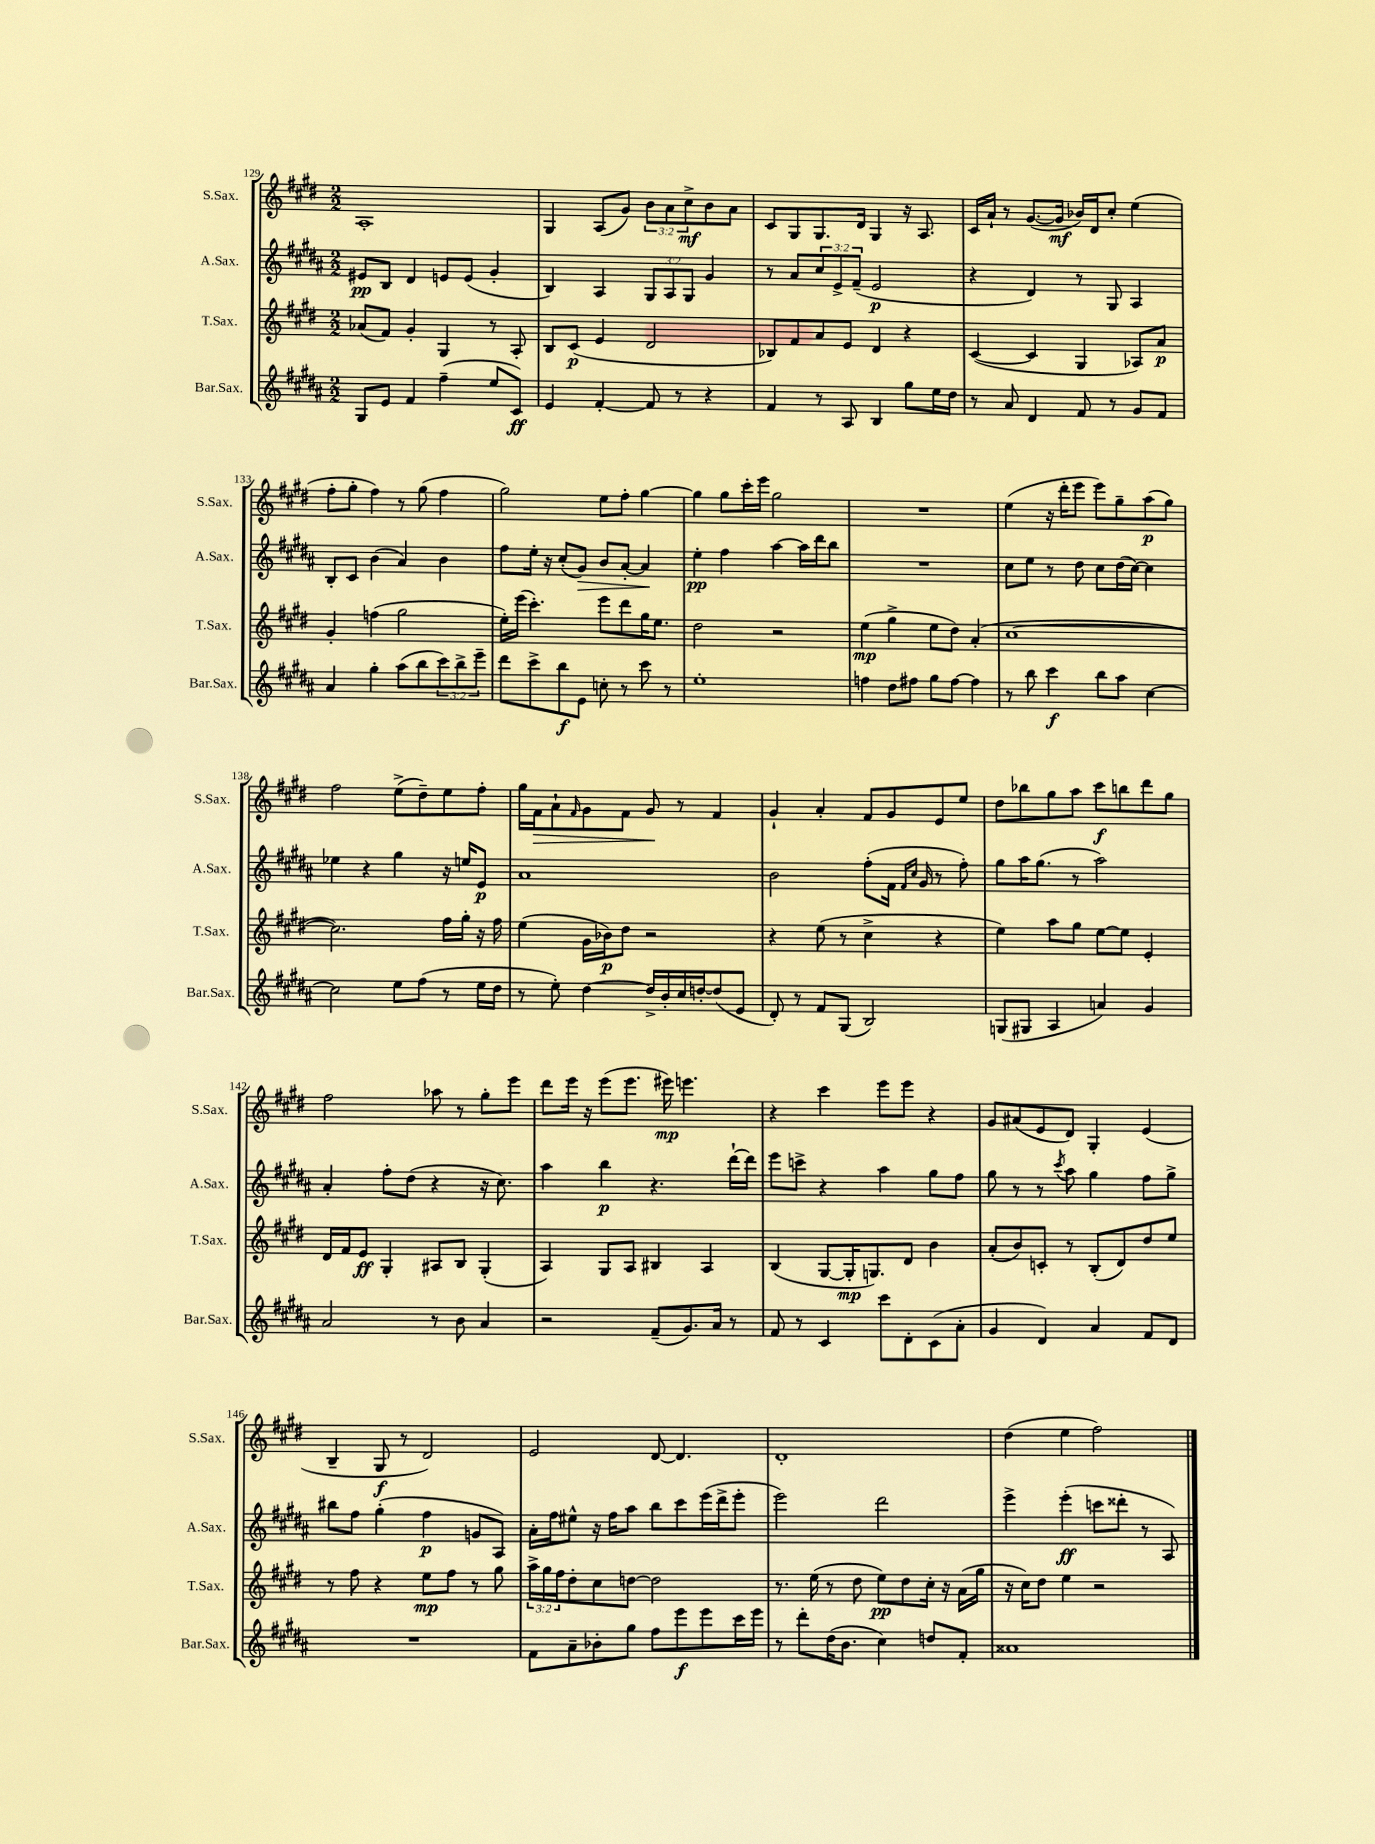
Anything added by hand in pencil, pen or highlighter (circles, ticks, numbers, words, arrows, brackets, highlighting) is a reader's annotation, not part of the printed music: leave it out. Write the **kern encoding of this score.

**kern	**kern	**kern	**kern
*staff4	*staff3	*staff2	*staff1
*clefG2	*clefG2	*clefG2	*clefG2
*k[f#c#g#d#a#]	*k[f#c#g#d#]	*k[f#c#g#d#a#]	*k[f#c#g#d#]
*M2/2	*M2/2	*M2/2	*M2/2
8G#/L	(8a-/L	8e#/L	1A'
8e/J	8f#/J)	8B/J	.
4f#/	4g#'/	4d#/	.
(4ff#~\	4G#/	8e/L	.
.	.	(8e/J	.
8ee/L	8r	4g#'/	.
8c#/J)	8A'/	.	.
=	=	=	=
4e/	8B/L	4B/)	4G#/
.	(8c#/J	.	.
[4f#'/	4e/	4A#/	(8A/L
.	.	.	8g#/J)
8f#/]	2d#/	12G#/L	12b\L
.	.	12A#/	12a\
8r	.	.	.
.	.	12G#/J	12cc#^\
4r	.	4g#/	8b\
.	.	.	8a\J
=	=	=	=
4f#/	8B-/L)	8r	8c#/L
.	8f#/	8a#/L	8G#/
8r	8a/	12cc#/	8.G#/
.	.	12e^/	.
8A#/	8e/J	.	.
.	.	(12f#~/J	.
.	.	.	16d#/Jk
4B/	4d#/	2e/	4G#/
8gg#\L	4r	.	16r
.	.	.	8.A/
16ee\L	.	.	.
16dd#\JJ	.	.	.
=	=	=	=
8r	([4c#/	4r	16c#/LL
.	.	.	16a`/JJ
8a#/	.	.	8r
4d#/	4c#/]	4d#/)	([8.g#/L
.	.	.	16g#/]Jk
8f#/	4G#/	8r	16b-/LL)
.	.	.	16d#/J
8r	.	8G#/	8cc#'/J
8g#/L	8A-/L)	4A#/	(4ee\
8f#/J	8a/J	.	.
=	=	=	=
4a#/	4g#'/	8B'/L	8ff#'\L
.	.	8c#/J	8gg#'\J
4gg#'\	(4ff\	(4b\	4ff#\)
(8aa#\L	2gg#\	4a#/)	8r
8bb\	.	.	(8gg#\
12ccc#\)	.	4b\	4ff#\
12bb^\	.	.	.
12eee~\J	.	.	.
=	=	=	=
8ddd#\L	16ee'\LL)	8ff#\L	2gg#\)
.	(16eee\JJ	.	.
8ccc#^\	4.ccc#'\)	16ee'\Jk	.
.	.	16r	.
8bb\	.	(8cc#'/L	.
8e\J	.	8g#/J)	.
8cc'\	8eee\L	8b/L	8ee\L
8r	8ddd#\	[8a#'/J	8ff#'\J
8ccc#\	16gg#\K	4a#/]	[4gg#\
.	8.ee\J	.	.
8r	.	.	.
=	=	=	=
1ee'	2dd#\	4ee'\	4gg#\]
.	.	4ff#\	8gg#\L
.	.	.	16ccc#'\L
.	.	.	16eee\JJ
.	2r	[4aa#\	2gg#\
.	.	16aa#\]LL	.
.	.	16ddd#\J	.
.	.	8bb\J	.
=	=	=	=
4ff\	(4ee\	1r	1r
8dd#\L	4gg#^\	.	.
8ff#\J	.	.	.
8gg#\L	8ee\L	.	.
[8ff#\J	8dd#\J)	.	.
4ff#\]	(4a'/	.	.
=	=	=	=
8r	[1cc#	8cc#\L	(4ee\
8bb\	.	8ee\J	.
4ccc#\	.	8r	16r
.	.	.	16ddd#'\LK
.	.	8dd#\	8eee\J
8bb\L	.	8cc#\L	8eee\L)
8aa#\J	.	(16dd#\L	8gg#~\
.	.	[16cc#\JJ)	.
[4cc#\	.	4cc#\]	(8aa\
.	.	.	8gg#\J)
=	=	=	=
2cc#\]	2.cc#\])	4ee-\	2ff#\
.	.	4r	.
8ee\L	.	4gg#\	(8ee^\L
(8ff#\J	.	.	8dd#~\)
8r	16ff#\LL	16r	8ee\
.	16gg#'\JJ	16ee/LK	.
16ee\LL	16r	8e/J	8ff#'\J
16dd#\JJ	16ff#\	.	.
=	=	=	=
8r	(4ee\	1a#	16gg#\LL
.	.	.	16f#\J
8ee'\)	.	.	8a`\
.	.	.	16qqf#/
[4dd#\	16g#\LL	.	8g#\
.	16b-\J)	.	.
.	8dd#\J	.	8f#\J
16dd#^/]LL	2r	.	8g#/
16b'/	.	.	.
16cc#/	.	.	8r
[16dd'/J	.	.	.
(8dd/]	.	.	4f#/
8e/J	.	.	.
=	=	=	=
8d#'/)	4r	2b\	4g#`/
8r	.	.	.
8f#/L	(8ee\	.	4a'/
(8G#/J	8r	.	.
2B/)	4cc#^\	(8ff#'\L	8f#/L
.	.	16f#\Jk	8g#/
.	.	16qqf#/LL	.
.	.	16qqcc#/JJ	.
.	.	16g#/	.
.	4r	8r	8e/
.	.	8ff#'\)	8ee/J
=	=	=	=
(8G/L	4ee\)	8gg#\L	8dd#\L
8G#/J	.	16aa#\K	8bb-\
.	.	(8.gg#\J	.
4A#/	8aa\L	.	8gg#\
.	8gg#\J	8r	8aa\J
4a/)	[8ee\L	2aa#\)	8ccc#\L
.	8ee\]J	.	8bb\
4g#/	4e'/	.	8ddd#\
.	.	.	8gg#\J
=	=	=	=
2a#/	16d#/LL	4a#'/	2ff#\
.	16f#/J	.	.
.	8e/J	.	.
.	4G#'/	8ff#'\L	.
.	.	(8dd#\J	.
8r	8A#/L	4r	8aa-\
8b\	8B/J	.	8r
4a#/	(4G#'/	16r	8gg#'\L
.	.	8.cc#\)	.
.	.	.	8eee\J
=	=	=	=
2r	4A/)	4aa#\	8ddd#\L
.	.	.	16eee\Jk
.	.	.	16r
.	8G#/L	4bb\	(8eee\L
.	8A/J	.	8.eee\J
(8f#~/L	4B#/	4.r	.
.	.	.	16eee#\)
8.g#/)	.	.	4.eee\
.	4A/	.	.
16a#/Jk	.	.	.
8r	.	[16ddd#`\LL	.
.	.	16ddd#\]JJ	.
=	=	=	=
8f#/	(4B/	8eee\L	4r
8r	.	8ccc^\J	.
4c#/	[8G#/L	4r	4ccc#\
.	16G#'/]K	.	.
.	8.G/)	.	.
8ccc#\L	.	4aa#\	8eee\L
8d#'\	8d#/J	.	8eee\J
(8c#\	4b\	8gg#\L	4r
8a#'\J	.	8ff#\J	.
=	=	=	=
4g#/	(8a'/L	8gg#\	8g#/L
.	8b/)	8r	(8a#/
4d#/)	8c'/J	8r	8e/
.	.	8qccc#/	.
.	8r	8aa#\	8d#/J)
4a#/	(8B'/L	4gg#\	4G#'/
.	8d#/)	.	.
8f#/L	8dd#/	8ff#\L	(4e/
8d#/J	8ee/J	8gg#^\J	.
=	=	=	=
1r	8r	8bb#\L	4B~/
.	8ff#\	8ff#\J	.
.	4r	(4gg#'\	8G#/
.	.	.	8r
.	8ee\L	4ff#\	2d#/)
.	8ff#\J	.	.
.	8r	8g/L	.
.	8gg#\	8A#/J)	.
=	=	=	=
8f#\L	24aa^\LL	16a#'\LL	2e/
.	24gg#\	.	.
.	.	16ff#\J	.
.	24ff#\J	.	.
8a#~\	8dd#'\	8ee#^^\J	.
8b-'\	8cc#\	16r	.
.	.	16ff#\LK	.
8gg#\J	[8dd\J	8aa#\J	.
8ff#\L	2dd\]	8bb\L	[8d#/
8eee\	.	8ccc#\	4.d#/]
8eee\	.	(16eee\L	.
.	.	16ddd#^\J	.
16ccc#\L	.	8eee'\J	.
16eee\JJ	.	.	.
=	=	=	=
8r	8.r	2eee\)	1d#'
8ddd#'\L	.	.	.
.	(16ee\	.	.
(16dd#\K	8r	.	.
8.b\J	.	.	.
.	8dd#\	.	.
4cc#\)	8ee\L)	2ddd#\	.
.	8dd#\	.	.
8dd/L	16cc#'\Jk	.	.
.	16r	.	.
8f#'/J	(16a\LL	.	.
.	16gg#\JJ	.	.
=	=	=	=
1a##	16r	4eee^\	(4dd#\
.	16cc#\LK)	.	.
.	8dd#\J	.	.
.	4ee\	(4eee'\	4ee\
.	2r	8ccc\L	2ff#\)
.	.	8ddd##'\J	.
.	.	8r	.
.	.	8A#/)	.
==	==	==	==
*-	*-	*-	*-
